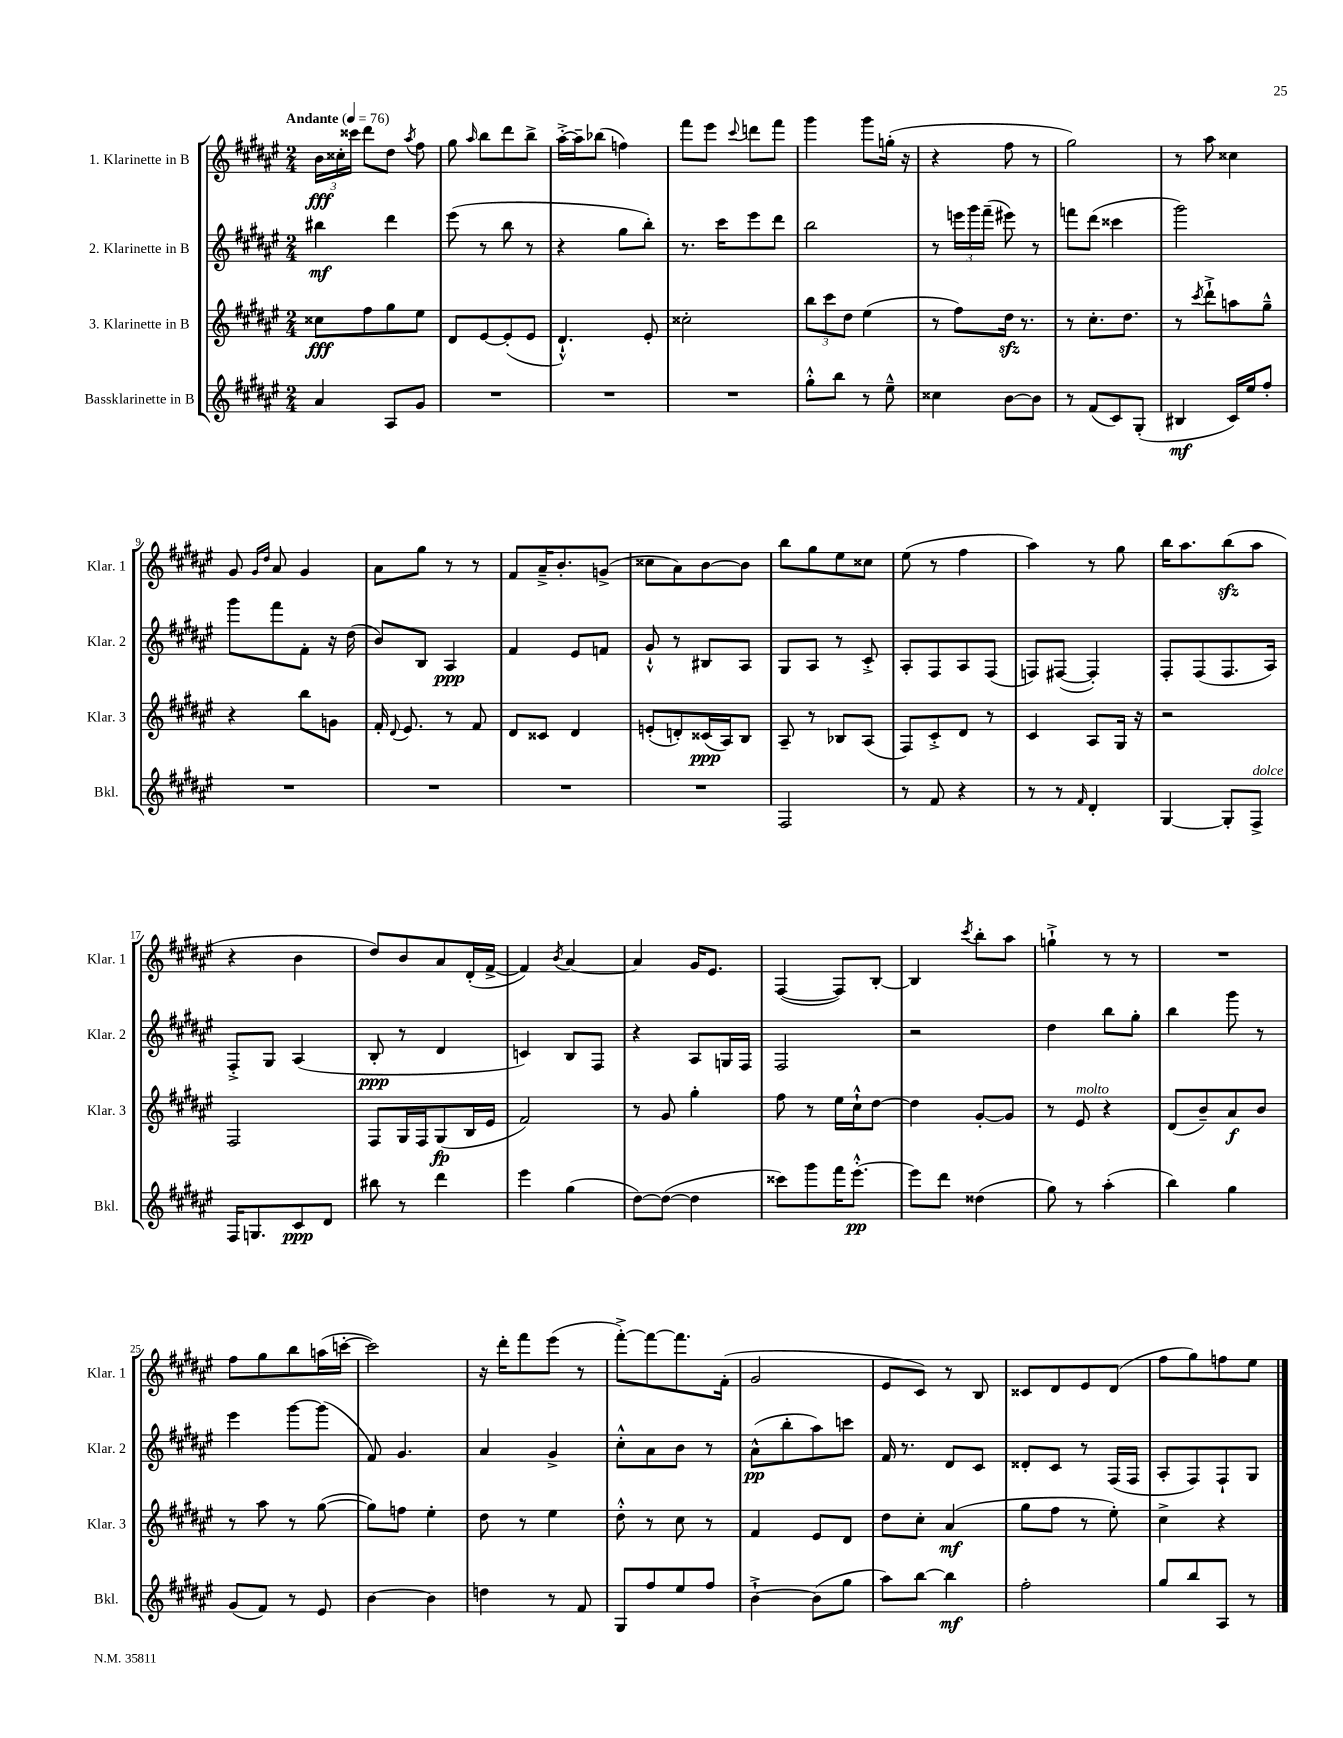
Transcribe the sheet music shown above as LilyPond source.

<<
\new StaffGroup <<
\new Staff = "s0" \with { instrumentName = "1. Klarinette in B" shortInstrumentName = "Klar. 1" } {
    \clef treble \key fis \major \numericTimeSignature \time 2/4 \tempo "Andante" 4 = 76
    \autoBeamOff \tuplet 3/2 { b'16[\fff cisis''16-. cisis'''16] } dis'''8[ dis''8] \acciaccatura { ais''8 } fis''8 |
    gis''8 \grace { ais''16 } b''8[ dis'''8 b''8]-> |
    ais''16[~-.-> ais''16-- bes''8]( f''4) |
    fis'''8[ eis'''8] \appoggiatura { cis'''8 } d'''8[ fis'''8] |
    gis'''4 gis'''8[ g''16]-.( r16 |
    r4 fis''8 r8 |
    gis''2) |
    r8 ais''8 cisis''4 |
    gis'8 \grace { gis'16[ dis''16] } ais'8 gis'4 |
    ais'8[ gis''8] r8 r8 |
    fis'8[ ais'16---> b'8.-. g'8]->( |
    cisis''8[ ais'8) b'8~ b'8] |
    b''8[ gis''8 eis''8 cisis''8] |
    eis''8( r8 fis''4 |
    ais''4) r8 gis''8 |
    b''16[ ais''8. b''8\sfz( ais''8] |
    r4 b'4 |
    dis''8[) b'8 ais'8 dis'16-.( fis'16]~-> |
    fis'4) \acciaccatura { b'8 } ais'4~ |
    ais'4 gis'16[ eis'8.] |
    fis4~( fis8[) b8]~-. |
    b4 \acciaccatura { cis'''8 } b''8[-. ais''8] |
    g''4-!-> r8 r8 |
    R2 |
    fis''8[ gis''8 b''8 a''16( c'''16]~-. |
    c'''2) |
    r16 dis'''16[-. fis'''8 eis'''8]( r8 |
    fis'''8[~-.->) fis'''8~ fis'''8. fis'16]-.( |
    gis'2 |
    eis'8[ cis'8]) r8 b8 |
    cisis'8[ dis'8 eis'8 dis'8]( |
    fis''8[ gis''8) f''8 eis''8] \bar "|." |
}
\new Staff = "s1" \with { instrumentName = "2. Klarinette in B" shortInstrumentName = "Klar. 2" } {
    \clef treble \key fis \major \numericTimeSignature \time 2/4
    \autoBeamOff bis''4\mf dis'''4 |
    eis'''8( r8 b''8 r8 |
    r4 gis''8[ b''8]-.) |
    r8. cis'''16[ eis'''8 dis'''8] |
    b''2 |
    r8 \tuplet 3/2 { e'''16[ gis'''16 fis'''16]--( } eis'''8) r8 |
    f'''8[ dis'''8]( cisis'''4 |
    gis'''2) |
    gis'''8[ fis'''8 fis'8]-. r16 dis''16( |
    b'8[) b8] ais4\ppp |
    fis'4 eis'8[ f'8] |
    gis'8-!-^ r8 bis8[ ais8] |
    gis8[ ais8] r8 cis'8-.-> |
    ais8[-. fis8 ais8 fis8]( |
    f8[) fis8]~( fis4-.) |
    fis8[-. fis8( fis8. ais16]) |
    fis8[-.-> gis8] ais4( |
    b8-.\ppp r8 dis'4 |
    c'4) b8[ fis8] |
    r4 ais8[ g16 fis16] |
    fis2 |
    r2 |
    dis''4 b''8[ gis''8]-. |
    b''4 gis'''8 r8 |
    eis'''4 gis'''8[~ gis'''8]( |
    fis'8) gis'4. |
    ais'4 gis'4-> |
    cis''8[-.-^ ais'8 b'8] r8 |
    ais'8[-^\pp( b''8-. ais''8) c'''8] |
    fis'16 r8. dis'8[ cis'8] |
    disis'8[-. cis'8] r8 fis16[( fis16] |
    ais8[-. fis8) fis8-! gis8] \bar "|." |
}
\new Staff = "s2" \with { instrumentName = "3. Klarinette in B" shortInstrumentName = "Klar. 3" } {
    \clef treble \key fis \major \numericTimeSignature \time 2/4
    \autoBeamOff cisis''8[\fff fis''8 gis''8 eis''8] |
    dis'8[ eis'8~ eis'8-.( eis'8] |
    dis'4.-!-^) eis'8-. |
    cisis''2-. |
    \tuplet 3/2 { b''8[ cis'''8 dis''8] } eis''4( |
    r8 fis''8[) dis''16]\sfz r8. |
    r8 cis''8.[-. dis''8.] |
    r8 \acciaccatura { cis'''8 } dis'''8[-!-> a''8 gis''8]---^ |
    r4 b''8[ g'8] |
    fis'16-. \appoggiatura { dis'8 } eis'8. r8 fis'8 |
    dis'8[ cisis'8] dis'4 |
    e'8[-.( d'8-.) cisis'16\ppp( ais16) b8] |
    ais8-- r8 bes8[ ais8]( |
    fis8[) cis'8-.-> dis'8] r8 |
    cis'4 ais8[ gis16] r16 |
    r2 |
    fis2 |
    fis8[ gis16 fis16 gis8\fp( b16 eis'16] |
    fis'2) |
    r8 gis'8 gis''4-. |
    fis''8 r8 eis''16[ cis''16-!-^ dis''8]~ |
    dis''4 gis'8[~-. gis'8] |
    r8 eis'8^\markup { \italic "molto" } r4 |
    dis'8[( b'8--) ais'8\f b'8] |
    r8 ais''8 r8 gis''8~( |
    gis''8[) f''8] eis''4-. |
    dis''8 r8 eis''4 |
    dis''8-.-^ r8 cis''8 r8 |
    fis'4 eis'8[ dis'8] |
    dis''8[ cis''8]-. ais'4\mf( |
    gis''8[ fis''8] r8 eis''8-.) |
    cis''4-> r4 \bar "|." |
}
\new Staff = "s3" \with { instrumentName = "Bassklarinette in B" shortInstrumentName = "Bkl." } {
    \clef treble \key fis \major \numericTimeSignature \time 2/4
    \autoBeamOff ais'4 ais8[ gis'8] |
    R2 |
    R2 |
    R2 |
    gis''8[-.-^ b''8] r8 eis''8---^ |
    cisis''4 b'8[~ b'8] |
    r8 fis'8[( cis'8) gis8]-.( |
    bis4\mf cis'16[) eis''16 fis''8]-. |
    R2 |
    R2 |
    R2 |
    R2 |
    fis2 |
    r8 fis'8 r4 |
    r8 r8 \grace { fis'16 } dis'4-. |
    gis4~ gis8[-. fis8]->^\markup { \italic "dolce" } |
    fis16[ g8. cis'8\ppp dis'8] |
    bis''8 r8 dis'''4 |
    eis'''4 gis''4( |
    dis''8[~) dis''8]~( dis''4 |
    cisis'''8[) gis'''8 fis'''16 eis'''8.]~-.-^\pp |
    eis'''8[ dis'''8] disis''4( |
    gis''8) r8 ais''4-.( |
    b''4) gis''4 |
    gis'8[( fis'8]) r8 eis'8 |
    b'4~ b'4 |
    d''4 r8 fis'8 |
    gis8[ fis''8 eis''8 fis''8] |
    b'4~-!-> b'8[( gis''8] |
    ais''8[) b''8]~ b''4\mf |
    fis''2-. |
    gis''8[ b''8 ais8] r8 \bar "|." |
}
>>
>>
